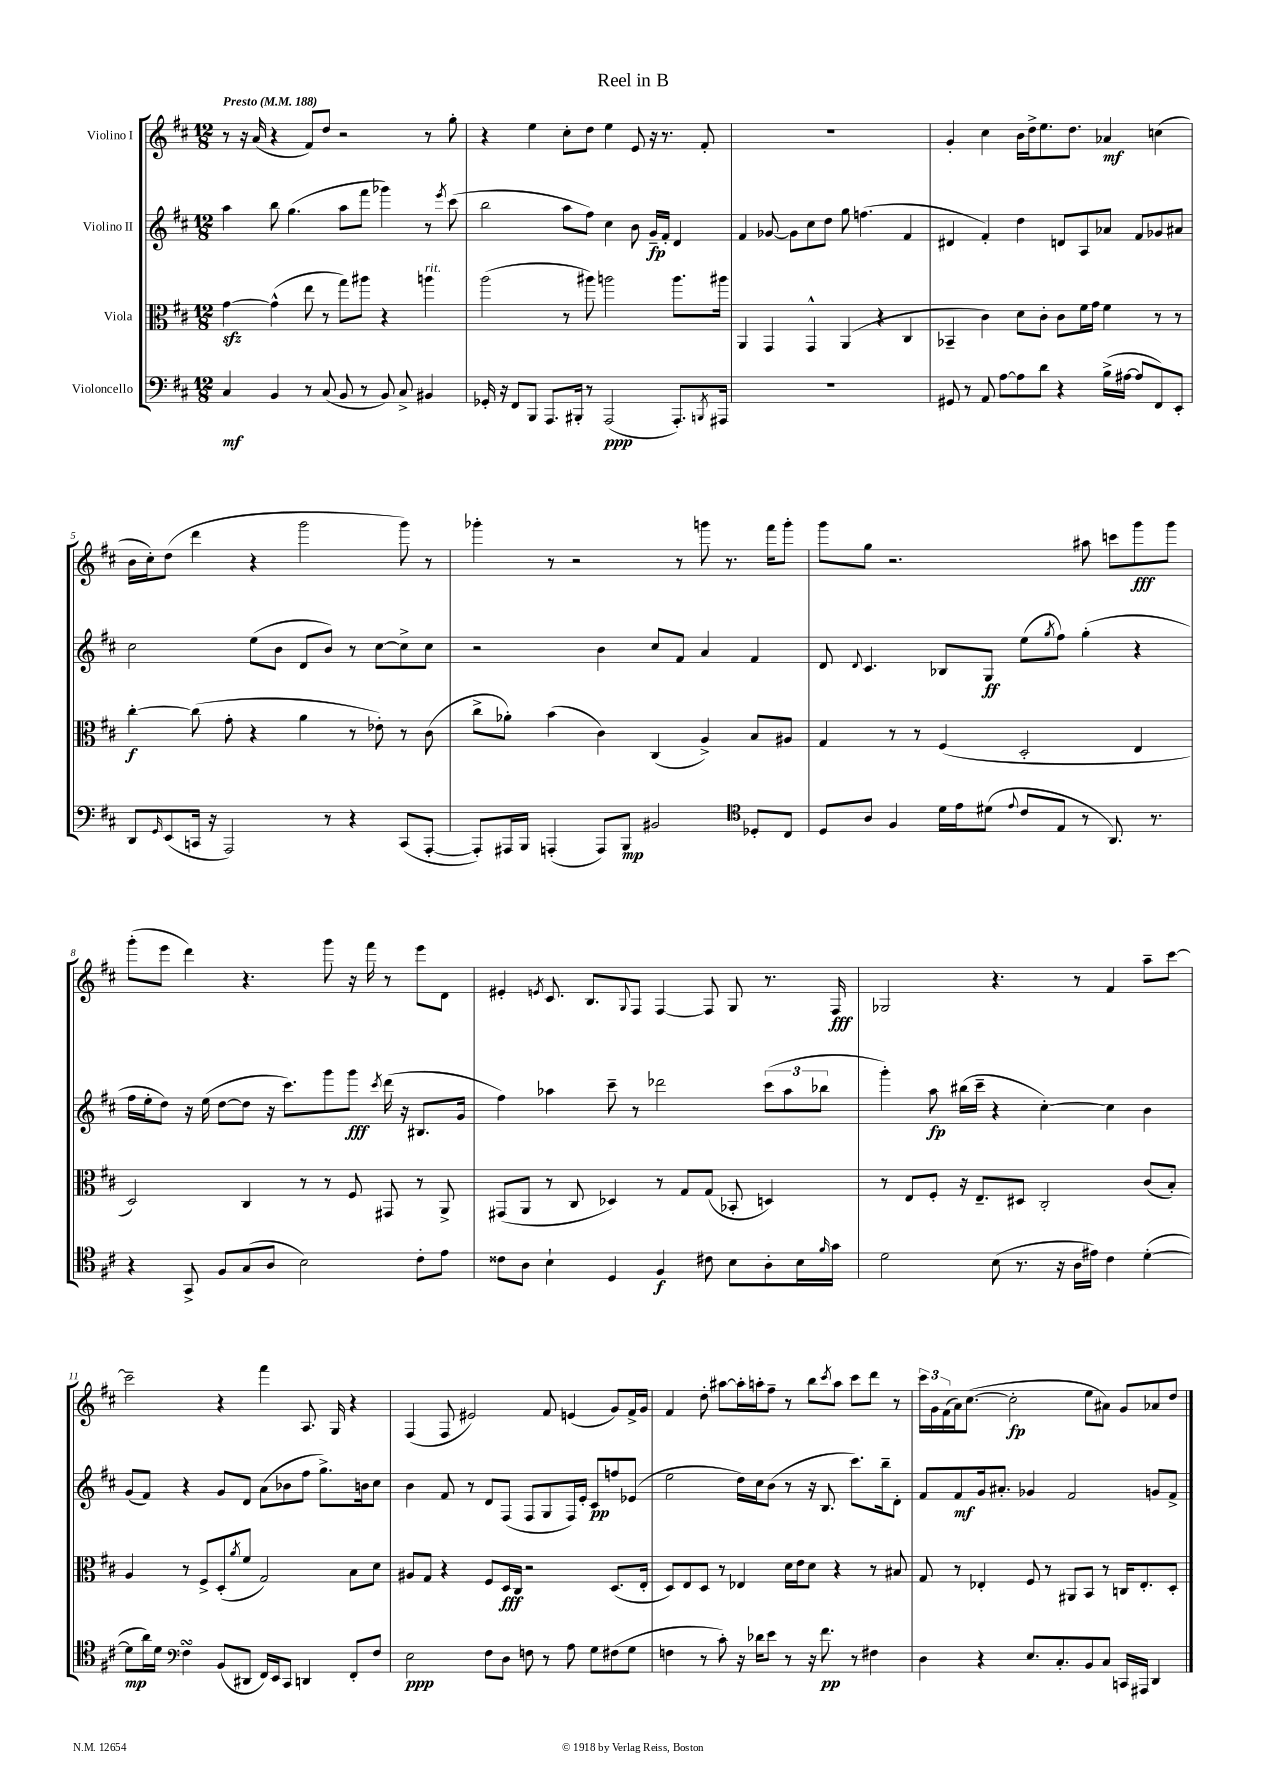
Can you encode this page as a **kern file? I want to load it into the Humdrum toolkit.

**kern	**kern	**kern	**kern
*staff4	*staff3	*staff2	*staff1
*clefF4	*clefC3	*clefG2	*clefG2
*k[f#c#]	*k[f#c#]	*k[f#c#]	*k[f#c#]
*M12/8	*M12/8	*M12/8	*M12/8
*MM188	*MM188	*MM188	*MM188
4C#	[4g	4aa	8r
.	.	.	16r
.	.	.	(16a
4BB	(4g^^]	8bb	4r
.	.	(4.gg	.
8r	8ee	.	8f#)
(8C#	8r	.	8dd
8BB	8gg)	8aa	2r
8r	8aa#	8fff#	.
8BB)	4r	4ggg-)	.
8C#^	.	.	.
4BB#	4aa	8r	8r
.	.	8qeee	.
.	.	(8ccc#	8gg'
=	=	=	=
16GG-'	(2aa	2bb	4r
16r	.	.	.
8FF#	.	.	.
8BBB	.	.	4ee
8.AAA	.	.	.
.	8r	8aa	8cc#'
16BBB#'	.	.	.
8r	8aa#)	8ff#)	8dd
(2AAA	2aa	4cc#	4ee
.	.	8b	8e
.	.	16g~	16r
.	.	16f#'	8.r
8.AAA')	8.aa	4d	.
.	.	.	8f#'
8qBBB	.	.	.
16AAA#	16aa#	.	.
=	=	=	=
1.r	4AA	4f#	1.r
.	4GG	[8g-	.
.	.	8g-]	.
.	4GG^^	8cc#	.
.	.	8dd	.
.	(4AA	8gg	.
.	.	(4.ff	.
.	4r	.	.
.	4C#	4f#	.
=	=	=	=
8GG#	4BB-~	4d#	4g'
8r	.	.	.
8AA	4c#)	4f#')	4cc#
[8A	.	.	.
8A]	8d	4dd	16b
.	.	.	16dd^
8d	8c#'	.	8.ee
4r	8c#	8d	.
.	.	.	8.dd
.	16f#	8A	.
.	16g	.	.
(16B^	4f#	8a-	4a-
[16A#	.	.	.
8A#]	.	8f#	.
8FF#)	8r	8g-	(4cc
8EE'	8r	8a#	.
=	=	=	=
8DD	[4cc#'	2cc#	16b
.	.	.	16cc#')
16qqGG	.	.	.
(8EE	.	.	(8dd
16CC	(8cc#]	.	4ddd
16r	.	.	.
2AAA)	8g'	.	.
.	4r	(8ee	4r
.	.	8b	.
.	4a	8d	2ggg
8r	.	8b)	.
4r	8r	8r	.
.	8e-')	[8cc#	.
(8CC	8r	8cc#^]	8ggg)
[8AAA'	(8c#	8cc#	8r
=	=	=	=
8AAA'])	8cc#^	2r	4ggg-'
16AAA#	8a-')	.	.
16BBB	.	.	.
(4AAA'	(4b	.	8r
.	.	.	2r
8AAA)	4c#)	4b	.
8BBB	.	.	.
2BB#	(4C#	8cc#	.
.	.	8f#	8r
.	4A^)	4a	8ggg
.	.	.	8.r
*clefC4	*	*	*
8D-'	8B	4f#	.
.	.	.	16fff#
8C#	8A#	.	8ggg'
=	=	=	=
8D	4G	8d	8ggg
.	.	8qqd	.
8A	.	4.c#	8gg
4F#	8r	.	2.r
.	8r	.	.
16d	(4F#	8B-	.
16e	.	.	.
(8d#	.	8G	.
8qqe	.	.	.
8c#	2D'	(8ee	.
.	.	8qgg	.
8E	.	8ff#)	.
8r	.	(4gg'	8aa#
8.AA)	.	.	8ccc
.	4E	4r	8ggg
8.r	.	.	.
.	.	.	8ggg
=	=	=	=
4r	2D)	16ff#	(8ggg'
.	.	16ee'	.
.	.	8dd)	8eee
8GG^	.	16r	4ddd)
.	.	(16ee	.
8F#	.	[8dd	.
(8G	4C#	8dd]	4.r
8A	.	16r	.
.	.	8.ccc#)	.
2B)	8r	.	.
.	8r	8ggg	8ggg
.	8F#	8ggg	16r
.	.	.	16fff#
.	.	8qccc#	.
.	8GG#	(16ddd	8r
.	.	16r	.
8c#'	8r	8.B#	8eee
8e	8AA^	.	8d
.	.	16g	.
=	=	=	=
8c##	(8GG#	4ff#)	4e#'
8A	8AA	.	.
.	.	.	8qe
4B`	8r	4aa-	8.c#
.	8C#	.	.
.	.	.	8.B
4D	4D-)	8ccc#~	.
.	.	.	8qqG
.	.	8r	8F#
4F#	8r	2ddd-	[4F#
.	8G	.	.
8c#	(8G	.	8F#]
8B	8BB-'	.	8G
8A'	4D)	(12ccc#	8.r
.	.	12aa-	.
16B	.	.	.
.	.	12bb-	.
16qqf#	.	.	.
16g	.	.	16F#
=	=	=	=
2d	8r	4ggg')	2G-
.	8E	.	.
.	8F#'	8aa	.
.	16r	(16bb#	.
.	8.E~	16ccc#~	.
(8B	.	4r	4.r
8.r	8D#	.	.
.	2C#'	[4cc#')	.
16r	.	.	.
16A	.	.	8r
16e#)	.	.	.
4c#	.	4cc#]	4f#
([4d'	(8c#	4b	8aa~
.	8B')	.	[8ccc#
=	=	=	=
8d]	4A	(8g	2ccc#~]
16a)	.	8f#)	.
16d	.	.	.
*clefF4	*	*	*
4F#	8r	4r	.
.	8F#^	.	.
(8BB	(8D'	8g	4r
.	8qa	.	.
8DD#	8f#	8d	.
16FF#)	2G)	(8a	4fff#
16EE	.	.	.
8CC#	.	8b-	.
4DD	.	8ff#	8.A
.	.	8.gg^)	.
.	.	.	16G
8FF#'	8B	.	4r
.	.	16b	.
8F#	8d	8cc#	.
=	=	=	=
2E	8A#	4b	(4F#
.	8G	.	.
.	4r	8f#	8F#
.	.	8r	2e#)
8F#	8F#	8d	.
8D	16D	(8F#	.
.	16C#	.	.
8F	2r	8F#	.
8r	.	8G	8f#
8A	.	16F#)	(4e
.	.	16e'	.
8G	.	8c#	.
(8F#	(8.D	8ff	8g)
8G	.	(8e-	16f#^
.	16E'	.	16g
=	=	=	=
4F	8D)	2ee	4f#
.	8E	.	.
8r	8D	.	8dd'
8c#')	8r	.	[8aa#
16r	4E-	16dd)	16aa#']
16d-	.	16cc#	16aa'
8e	.	(8b	8ff#~
8r	16d	8r	8r
.	16e	.	.
16r	8d	16r	8bb
8.f#	.	8.B	.
.	.	.	8qccc#
.	4r	.	8aa
8r	.	8.ccc#)	8ccc#
4F#	8r	.	8ddd
.	.	16bb~	.
.	8B#	8d'	8r
=	=	=	=
4D	8G	8f#	24ccc#
.	.	.	24g
.	.	.	(24f#
.	8r	8f#	16a)
.	.	.	([8.cc#
4r	4E-'	16g	.
.	.	8.a#'	.
.	.	.	2cc#']
8.E	8F#	4g-	.
.	8r	.	.
8.C#'	.	.	.
.	8AA#	2f#	.
8BB	8BB	.	8ee
8C#	8r	.	8a#)
16CC	16C	.	8g
16AAA#	8.E-'	.	.
4DD	.	8g	8a-
.	8D'	8f#^	8dd
==	==	==	==
*-	*-	*-	*-
